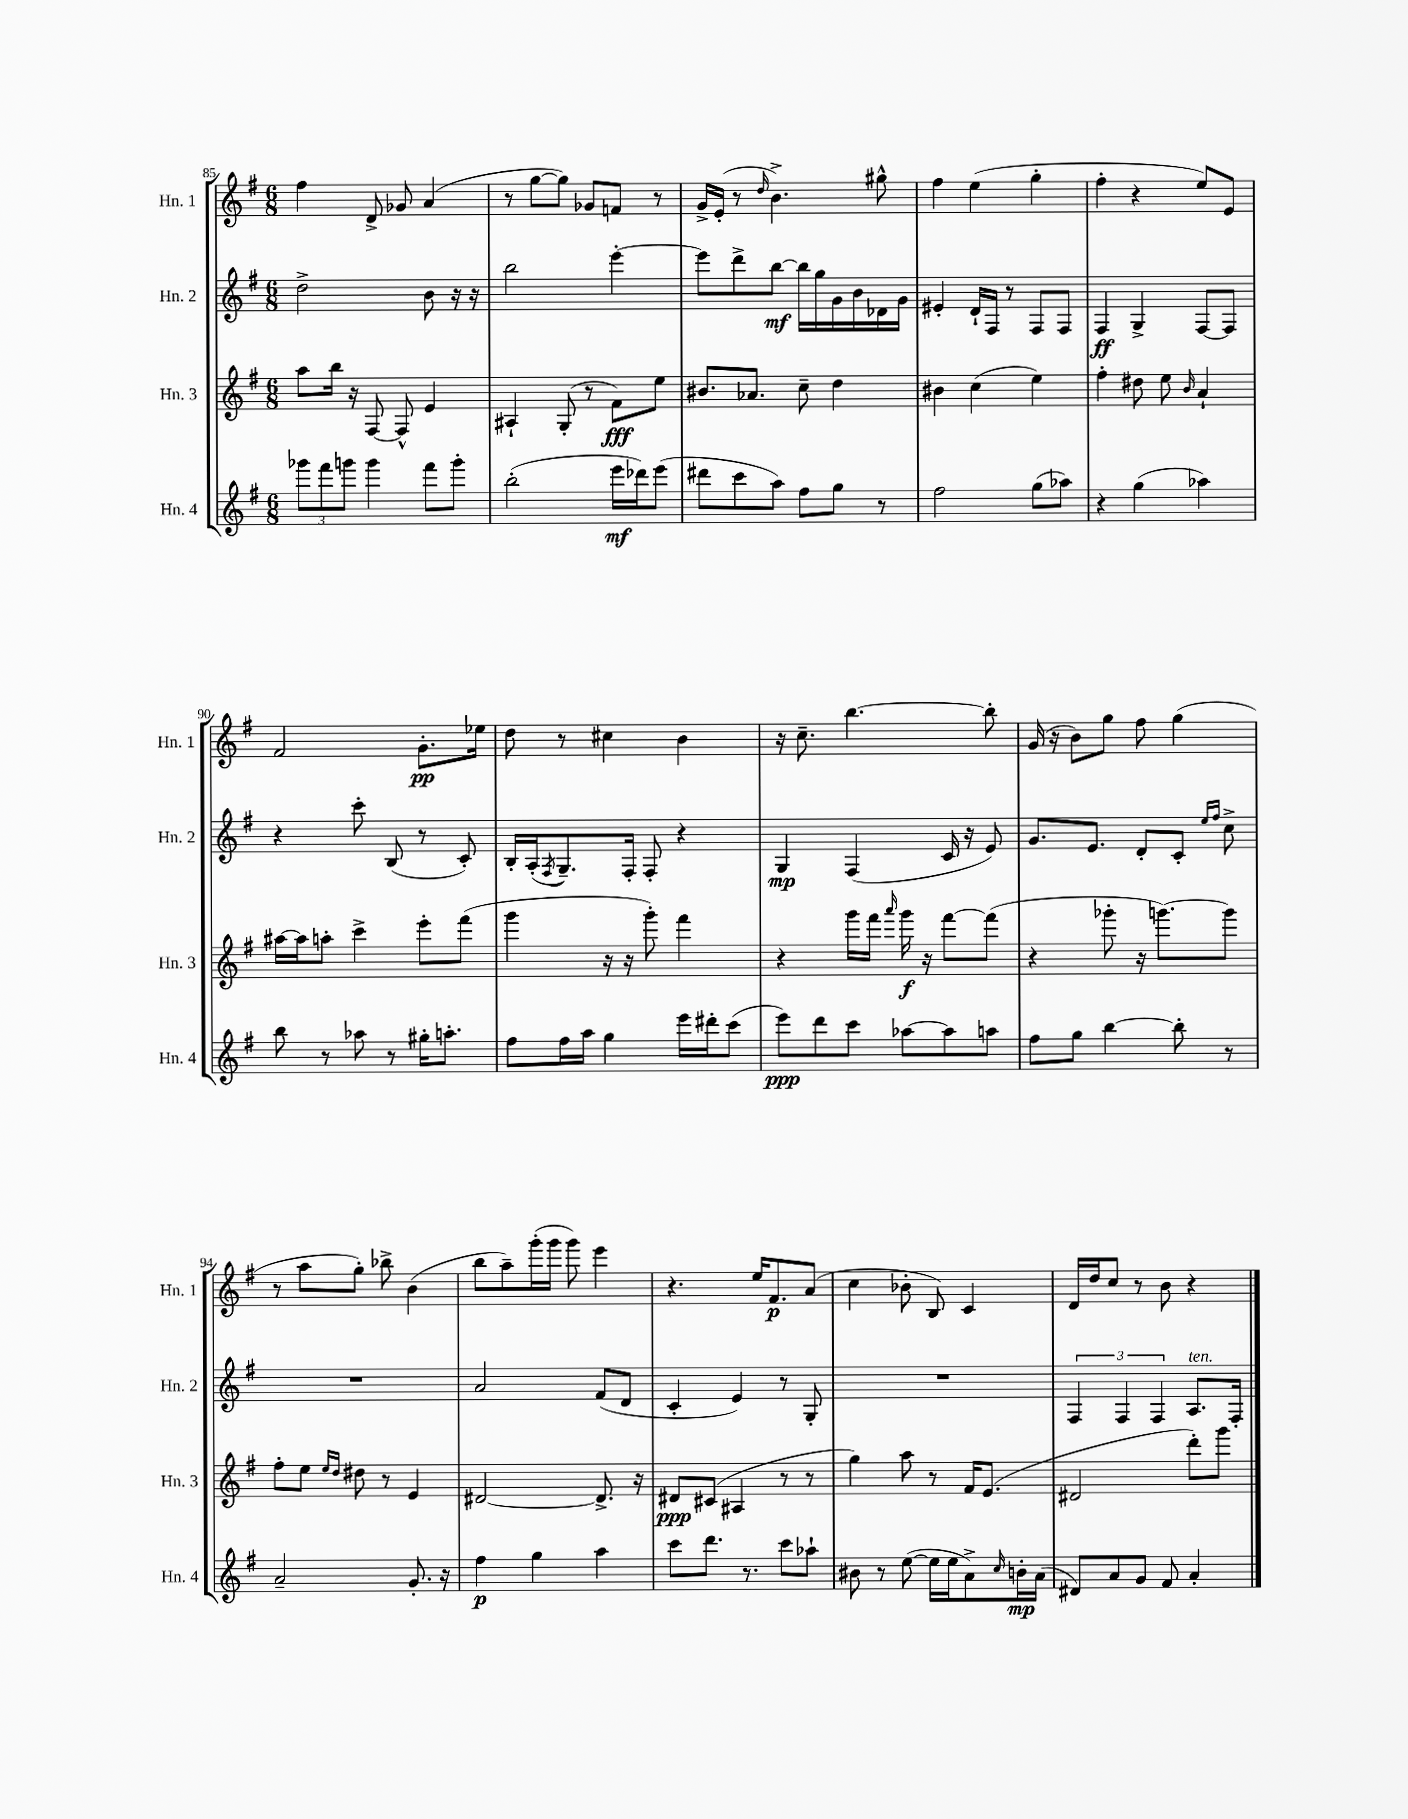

**kern	**kern	**kern	**kern
*staff4	*staff3	*staff2	*staff1
*clefG2	*clefG2	*clefG2	*clefG2
*k[f#]	*k[f#]	*k[f#]	*k[f#]
*M6/8	*M6/8	*M6/8	*M6/8
12ggg-\L	8aa\L	2dd^\	4ff#\
12fff#\	.	.	.
.	16bb\Jk	.	.
12ggg\J	.	.	.
.	16r	.	.
4ggg\	[8F#/	.	8d^/
.	8F#^^/]	.	8g-/
8fff#\L	4e/	8b\	(4a/
8ggg'\J	.	16r	.
.	.	16r	.
=	=	=	=
(2bb'\	4A#`/	2bb\	8r
.	.	.	[8gg\L
.	(8G'/	.	8gg\]J)
.	8r	.	8g-/L
16eee\LL	8f#\L)	[4eee'\	8f/J
16ddd-\J)	.	.	.
(8eee\J	8ee\J	.	8r
=	=	=	=
8ddd#\L	8.b#/L	8eee\]L	16g^/LL
.	.	.	(16e'/JJ
8ccc\	.	8ddd^\	8r
.	8.a-/J	.	.
.	.	.	16qqdd/
8aa\J)	.	[8bb\J	4.b^\)
8ff#\L	8cc~\	16bb\]LL	.
.	.	16gg\	.
8gg\J	4dd\	16g\	.
.	.	16b\	.
8r	.	16d-\	8gg#^^\
.	.	16g\JJ	.
=	=	=	=
2ff#\	4b#\	4e#'/	4ff#\
.	(4cc\	16d`/LL	(4ee\
.	.	16F#/JJ	.
.	.	8r	.
(8gg\L	4ee\)	8F#/L	4gg'\
8aa-\J)	.	8F#/J	.
=	=	=	=
4r	4ff#'\	4F#/	4ff#'\
(4gg\	8dd#\	4G^/	4r
.	8ee\	.	.
.	16qqb/	.	.
4aa-\)	4a`/	[8F#/L	8ee/L)
.	.	8F#/]J	8e/J
=	=	=	=
8bb\	[16aa#\LL	4r	2f#/
.	16aa#\]J	.	.
8r	8aa'\J	.	.
8aa-\	4ccc^\	8ccc'\	.
8r	.	(8B/	.
16gg#'\LK	8eee'\L	8r	8.g'\L
8.aa'\J	.	.	.
.	(8fff#\J	8c'/)	.
.	.	.	16ee-\Jk
=	=	=	=
8ff#\L	4ggg\	16B'/LL	8dd\
.	.	(16A'/J	.
.	.	8qF#/	.
16ff#\L	.	8.G~/)	8r
16aa\JJ	.	.	.
4gg\	16r	.	4cc#\
.	16r	16F#'/Jk	.
.	8ggg'\)	8F#'/	.
16eee\LL	4fff#\	4r	4b\
16ddd#'\J	.	.	.
(8ccc\J	.	.	.
=	=	=	=
8eee\L)	4r	4G/	16r
.	.	.	8.cc~\
8ddd\	.	.	.
8ccc\J	16ggg\LL	(4F#/	[4.bb\
.	16fff#\JJ	.	.
.	16qqaaa/	.	.
[8aa-\L	16ggg\	.	.
.	16r	.	.
8aa-\]	[8fff#\L	16c/	.
.	.	16r	.
8aa\J	(8fff#\]J	8e/)	8bb'\]
=	=	=	=
8ff#\L	4r	8.g/L	(16g/
.	.	.	16r
8gg\J	.	.	8b\L)
.	.	8.e/J	.
[4bb\	8ggg-'\	.	8gg\J
.	16r	8d'/L	8ff#\
.	[8.ggg\L)	.	.
8bb'\]	.	8c'/J	(4gg\
.	.	16qqee/LL	.
.	.	16qqff#/JJ	.
8r	8ggg\]J	8cc^\	.
=	=	=	=
2a~/	8ff#'\L	2.r	8r
.	8ee\J	.	8aa\L
.	16qqee/LL	.	.
.	16qqdd/JJ	.	.
.	8dd#\	.	8gg'\J)
.	8r	.	8bb-^\
8.g'/	4e/	.	(4b\
16r	.	.	.
=	=	=	=
4ff#\	[2d#/	2a/	8bb\L
.	.	.	8aa~\)
4gg\	.	.	(16ggg'\L
.	.	.	16ggg\JJ
.	.	.	8ggg\)
4aa\	8.d#^/]	(8f#/L	4eee\
.	.	8d/J	.
.	16r	.	.
=	=	=	=
8ccc\L	8d#/L	4c'/	4.r
8.ddd\J	(8c#/J	.	.
.	4A#/	4e/)	.
8.r	.	.	.
.	.	.	16ee/LK
.	.	.	8.f#/
8ccc\L	8r	8r	.
8aa-`\J	8r	8G'/	(8a/J
=	=	=	=
8b#\	4gg\)	2.r	4cc\
8r	.	.	.
([8ee\	8aa\	.	8b-'\
16ee\]LL	8r	.	8B/)
16ee\J	.	.	.
8a^\)	16f#/LK	.	4c/
.	(8.e/J	.	.
16qqcc/	.	.	.
16b'\L	.	.	.
(16a\JJ	.	.	.
=	=	=	=
8d#/L)	2d#/	6F#/	16d/LL
.	.	.	16dd/J
8a/	.	.	8cc/J
.	.	6F#/	.
8g/J	.	.	8r
.	.	6F#/	.
8f#/	.	.	8b\
4a'/	8ddd'\L)	8.A/L	4r
.	8ggg\J	.	.
.	.	16F#'/Jk	.
==	==	==	==
*-	*-	*-	*-
